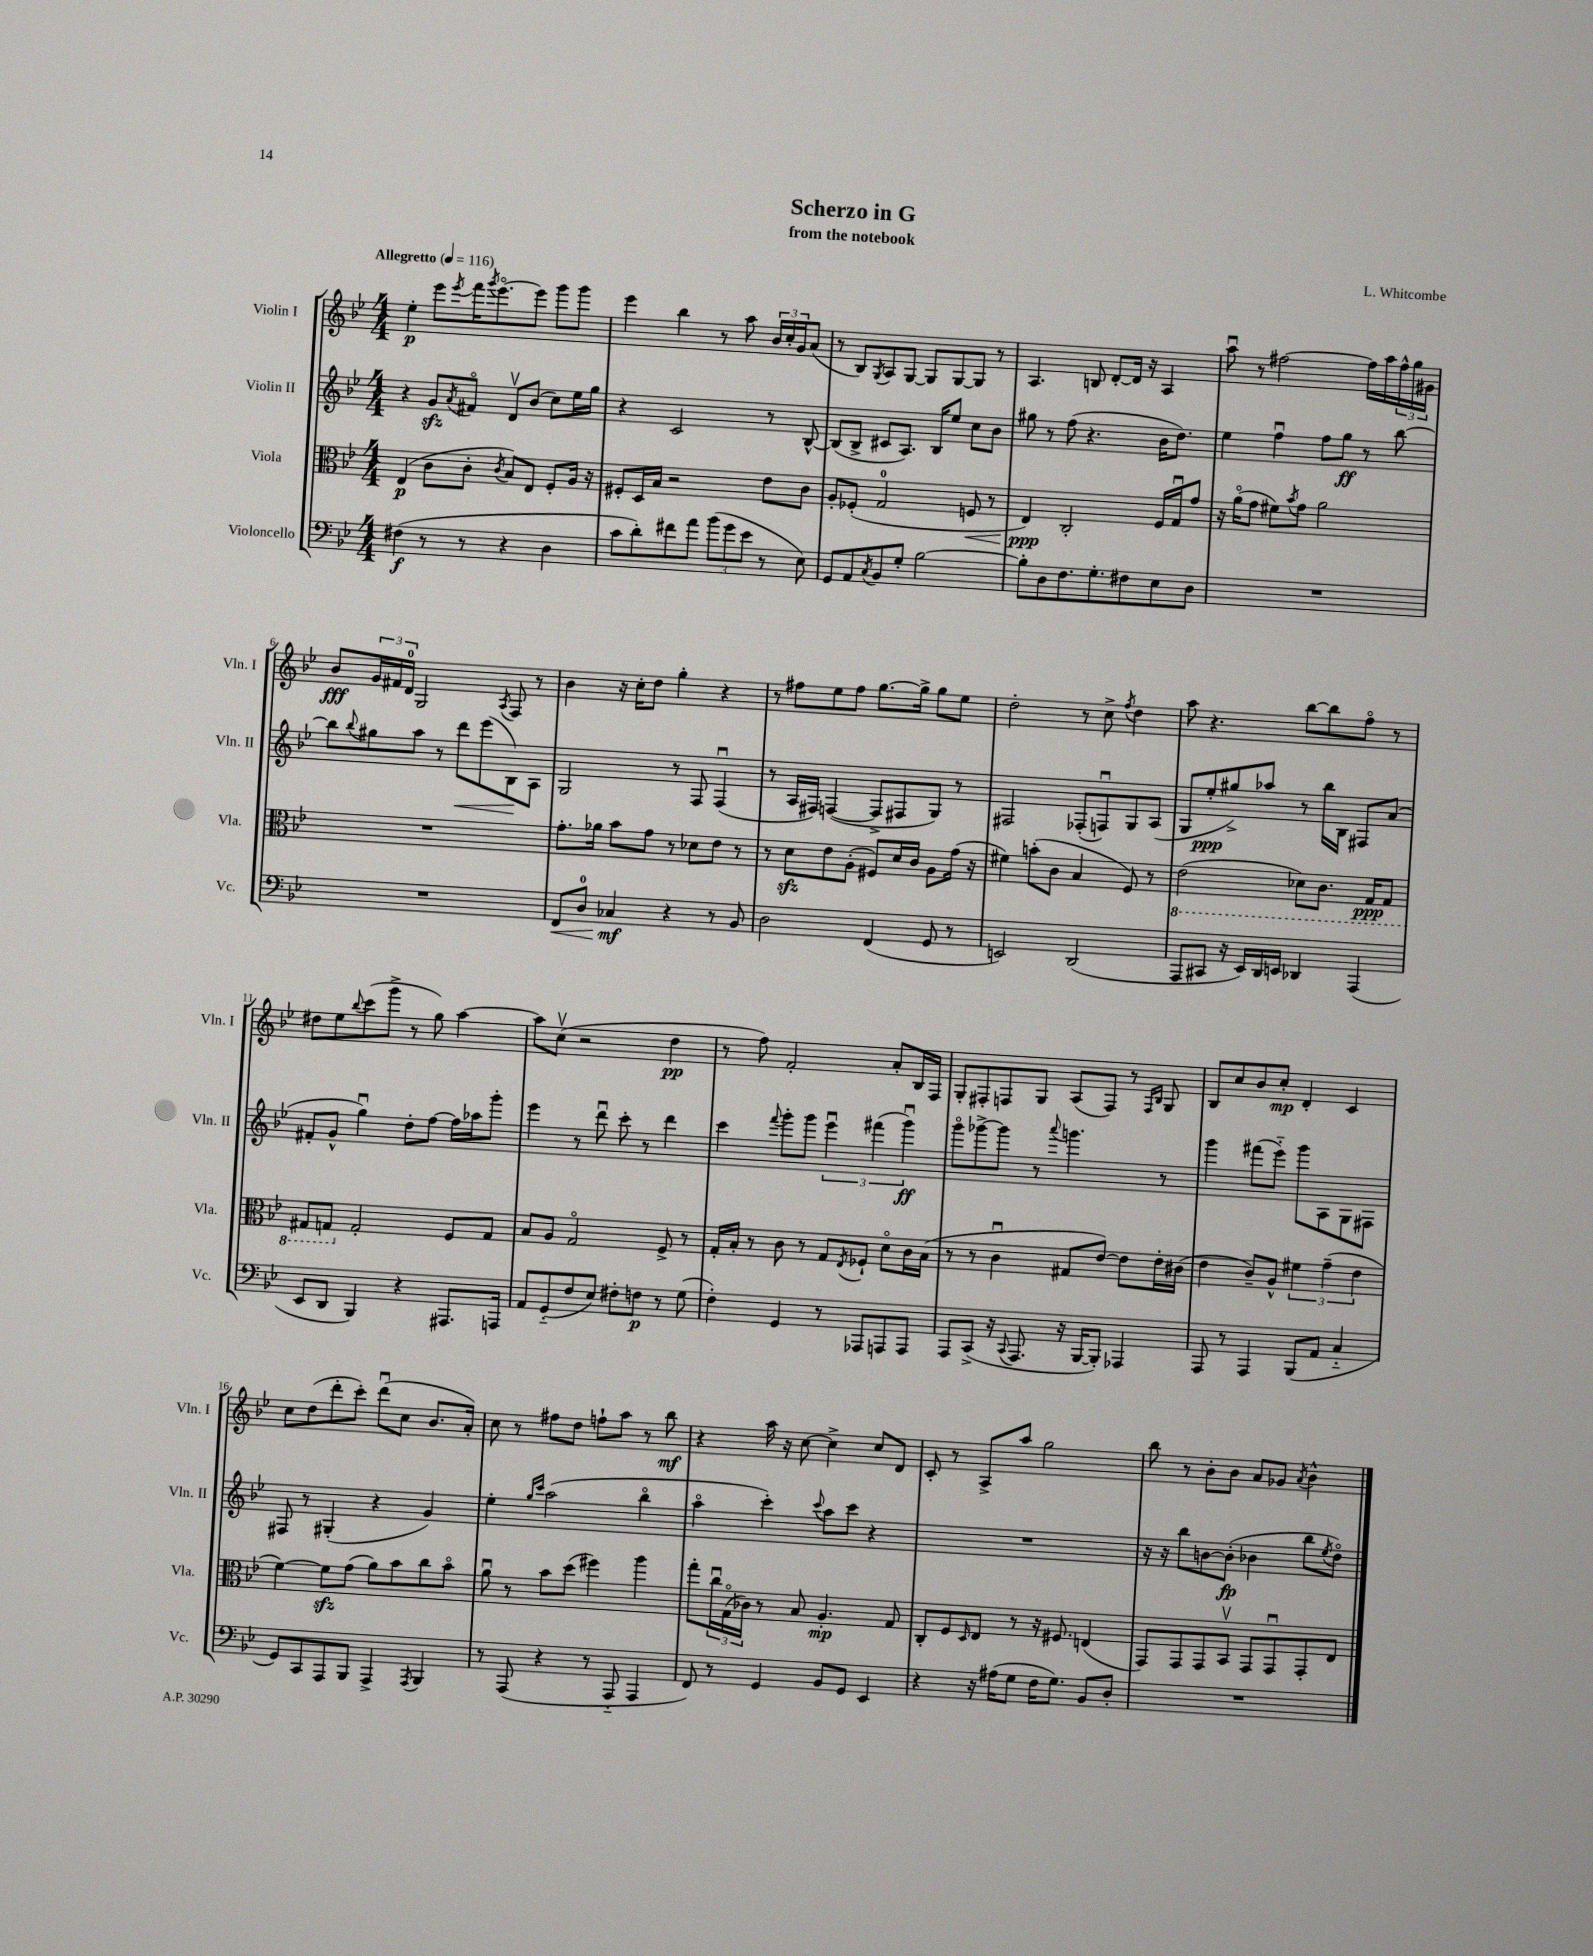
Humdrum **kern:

**kern	**dynam	**kern	**dynam	**kern	**dynam	**kern	**dynam
*part4	*part4	*part3	*part3	*part2	*part2	*part1	*part1
*staff4	*staff4	*staff3	*staff3	*staff2	*staff2	*staff1	*staff1
*I"Violoncello	*	*I"Viola	*	*I"Violin II	*	*I"Violin I	*
*I'Vc.	*	*I'Vla.	*	*I'Vln. II	*	*I'Vln. I	*
*clefF4	*	*clefC3	*	*clefG2	*	*clefG2	*
*k[b-e-]	*	*k[b-e-]	*	*k[b-e-]	*	*k[b-e-]	*
*M4/4	*	*M4/4	*	*M4/4	*	*M4/4	*
*MM116	*	*MM116	*	*MM116	*	*MM116	*
=1	=1	=1	=1	=1	=1	=1	=1
!	!	!	!	!	!	!LO:TX:a:B:t=Allegretto	!
(4F#X\	f	(4E-/	p	4r	.	4ee-'\	p
8r	.	8c\L	.	8gzz/L	.	8eee-\L	.
.	.	.	.	8qa/	.	8qeee-/	.
8r	.	8c'\J	.	8f#X/J	.	16fff\K	.
.	.	.	.	.	.	8qggg/	.
.	.	.	.	.	.	[8.eee-\	.
.	.	8qc/	.	.	.	.	.
4r	.	8B-/L)	.	8dv/L	.	.	.
.	.	8E-/J	.	(8b-/J	.	8eee-\J]	.
4D\	.	8F'/L	.	8cc\L)	.	8ggg\L	.
.	.	16A/Jk	.	16ee-\L	.	8ggg\J	.
.	.	16r	.	16gg\JJ	.	.	.
=2	=2	=2	=2	=2	=2	=2	=2
8c\L	.	8F#X'/L	.	4r	.	4eee-\	.
8d'\)	.	16D/L	.	.	.	.	.
.	.	16B-/JJ	.	.	.	.	.
8f#X\	.	2r	.	2c/	.	4bb-\	.
8a\J	.	.	.	.	.	.	.
(12b-\L	.	.	.	.	.	8r	.
12g\	.	.	.	.	.	.	.
.	.	.	.	.	.	8aa\	.
12e-\J	.	.	.	.	.	.	.
8r	.	8e-\L	.	8r	.	24b-/LL	.
.	.	.	.	.	.	24cc'/	.
.	.	.	.	.	.	24g/J	.
8E-\)	.	8c\J	.	[8B-^^/	.	(8a/J	.
=3	=3	=3	=3	=3	=3	=3	=3
8GG/L	.	8A'/L	.	(8B-/L]	.	8r	.
8AA/	.	(8F-X'/J	.	8B-^/J	.	8B-/L)	.
8qC/	.	.	.	.	.	8qG/	.
8BB-/	.	2G/	.	8c#X/L	.	8A/	.
8G'/J	.	.	.	8.A/J)	.	[8G/J	.
[2B-\	.	.	.	.	.	8G/L]	.
.	.	.	.	16B-/KL	.	.	.
.	.	.	.	8ee-/J	.	[8G/	.
!	!	!	!LO:HP:b	!	!	!	!
.	.	8Fn/	<	8cc\L	.	8G/J]	.
.	.	8r	.	8b-\J	.	8r	.
=4	=4	=4	=4	=4	=4	=4	=4
8B-'\L]	.	4E-/)	ppp	8gg#X\	.	4.A/	.
8D\	.	.	.	8r	.	.	.
8.F\	.	2C'/	[	(8ff\	.	.	.
.	.	.	.	4.r	.	8Bn/	.
8.G'\	.	.	.	.	.	.	.
.	.	.	.	.	.	[8d'/L	.
8F#X\	.	.	.	.	.	16d/Jk]	.
.	.	.	.	.	.	16r	.
8E-\	.	16F/LL	.	16b-\KL	.	4A/	.
.	.	16Gu/J	.	8.dd\J)	.	.	.
8D\J	.	8g/J	.	.	.	.	.
=5	=5	=5	=5	=5	=5	=5	=5
1r	.	16r	.	4ee-\	.	8aau\	.
.	.	(16a\KL	.	.	.	.	.
.	.	8g\J	.	.	.	8r	.
.	.	8f#X\L)	.	4ffu\	.	[2ff#X\	.
.	.	8qb-/	.	.	.	.	.
.	.	8g\J	.	.	.	.	.
.	.	2a\	.	8ff\L	.	.	.
.	.	.	.	8gg\J	ff	.	.
.	.	.	.	8r	.	16ff#\LL]	.
.	.	.	.	.	.	16aa\	.
.	.	.	.	[8bb-\	.	24ff#^^\	.
.	.	.	.	.	.	24gg\	.
.	.	.	.	.	.	24g#X\JJ	.
!!LO:LB:g=z
=6	=6	=6	=6	=6	=6	=6	=6
1r	.	1r	.	8bb-\L]	.	8b-/L	fff
.	.	.	.	8qqbb-/	.	.	.
.	.	.	.	8gg#X\	.	24g/L	.
.	.	.	.	.	.	24f#X/	.
.	.	.	.	.	.	24d/JJ	.
.	.	.	.	8aa\J	.	2G/	.
.	.	.	.	8r	.	.	.
!	!	!	!	!	!LO:HP:b	!	!
.	.	.	.	8ddd\L	<	.	.
.	.	.	.	(8eee-\	.	.	.
.	.	.	.	.	.	8qA/	.
.	.	.	.	8B-\)	.	8F/	.
.	.	.	.	8A\J	[	8r	.
=7	=7	=7	=7	=7	=7	=7	=7
!	!LO:HP:b	!	!	!	!	!	!
8FF/L	<	8.g'\L	.	2G/	.	4b-\	.
8D/J	.	.	.	.	.	.	.
.	.	16a-X\Jk	.	.	.	.	.
4C-X/	mf	8b-\L	.	.	.	16r	.
.	.	.	.	.	.	16cc'\KL	.
.	.	8g\J	.	.	.	8dd\J	.
4r	[	8r	.	8r	.	4gg'\	.
.	.	8d-X\L	.	8F/	.	.	.
8r	.	8e-\J	.	(4Fu/	.	4r	.
8BB-/	.	8r	.	.	.	.	.
=8	=8	=8	=8	=8	=8	=8	=8
2D\	.	8r	.	8r	.	8r	.
.	.	8dzz\L	.	16A/LL	.	8ff#X\L	.
.	.	.	.	16F#X/JJ)	.	.	.
.	.	8e-\	.	([4Fn/	.	8ee-\	.
.	.	(8A'\J	.	.	.	8ff#\J	.
(4FF/	.	8F#X/L)	.	8F^/L]	.	[8.gg\L	.
.	.	16d/L	.	8F#X/	.	.	.
.	.	16c/JJ	.	.	.	16gg^\Jk]	.
8GG/	.	8A\L	.	8G/J)	.	8gg\L	.
8r	.	(16g\Jk	.	8r	.	8ee-\J	.
.	.	16r	.	.	.	.	.
=9	=9	=9	=9	=9	=9	=9	=9
2EEn/)	.	4f#X\)	.	2F#X/	.	2dd'\	.
.	.	(8bn'\L	.	.	.	.	.
.	.	8c\J	.	.	.	.	.
(2DD/	.	4B-/	.	(8F-X'/L	.	8r	.
.	.	.	.	8Fnu/)	.	8cc^\	.
.	.	.	.	.	.	8qff/	.
.	.	8F/)	.	8G/	.	4dd\	.
.	.	8r	.	(8A/J	.	.	.
=10	=10	=10	=10	=10	=10	=10	=10
*	*	*8ba	*	*	*	*	*
8AAA/L	.	(2E-\	.	8G/L	.	8aa\	.
8CC#X/J	.	.	.	8ee-'/	ppp	4.r	.
16r	.	.	.	8gg#X^/)	.	.	.
16EE-/LL)	.	.	.	.	.	.	.
16DD/	.	.	.	8aa-X/J	.	.	.
16EEn/JJ	.	.	.	.	.	.	.
4DD-X/	.	8D-X\L)	.	8r	.	[8bb-\L	.
.	.	8.C\J	.	16bb-\LL	.	8bb-\]	.
.	.	.	.	16B-\JJ	.	.	.
(4AAA/	.	.	.	8F#X/L	.	8ff\J	.
.	.	16GG/KL	ppp	.	.	.	.
.	.	8GG/J	.	(8a/J	.	8r	.
!!LO:LB:g=z
=11	=11	=11	=11	=11	=11	=11	=11
8EE-/L	.	8GG#X/L	.	8f#X'/L	.	8dd#X\L	.
8DD/J	.	8GGn/J	.	8g^^/J	.	8ee-\	.
.	.	.	.	.	.	8qqbb-/	.
*	*	*X8ba	*	*	*	*	*
4BBB-/)	.	2G'/	.	4ggu\)	.	(8ccc\	.
.	.	.	.	.	.	8ggg^\J	.
4r	.	.	.	8dd'\L	.	8r	.
.	.	.	.	[8ff\J	.	8gg\)	.
8.AAA#X/L	.	8F/L	.	16ff\LL]	.	[4aa\	.
.	.	.	.	16aa-X\J	.	.	.
.	.	8G/J	.	8ggg'\J	.	.	.
16AAAn/Jk	.	.	.	.	.	.	.
=12	=12	=12	=12	=12	=12	=12	=12
8AA/L	.	8B-/L	.	4eee-\	.	8aa\L]	.
(8GG/	.	8A/J	.	.	.	(8ccv\J	.
8F/	.	2G/	.	8r	.	2r	.
8E-/J)	.	.	.	8dddu\	.	.	.
8F#X'\L	.	.	.	8ccc'\	.	.	.
8Fn\J	p	.	.	8r	.	.	.
8r	.	8F^/	.	4ddd\	.	4dd\	pp
(8G\	.	8r	.	.	.	.	.
=13	=13	=13	=13	=13	=13	=13	=13
4F'\)	.	16G'/LL	.	4ccc\	.	8r	.
.	.	16B-'/JJ	.	.	.	.	.
.	.	8r	.	.	.	8ff\)	.
.	.	.	.	8qqfff/	.	.	.
4GG/	.	8c\	.	8ggg'\L	.	2f'/	.
.	.	8r	.	8ggg\J	.	.	.
8r	.	8G/L	.	6eee-u\	.	.	.
.	.	8qE-/	.	.	.	.	.
8AAA-X/L	.	8F-X`/J	.	.	.	.	.
.	.	.	.	(6fff#X\	.	.	.
8AAAn/	.	8d\L	.	.	.	8a'/L	.
.	.	.	.	6gggu\)	ff	.	.
8AAA/J	.	16c\L	.	.	.	16B-/L	.
.	.	(16B-\JJ	.	.	.	16F/JJ	.
=14	=14	=14	=14	=14	=14	=14	=14
8AAA/L	.	8r	.	8ggg\L	.	8G'/L	.
(8CC^/J	.	8r	.	[8ggg-X^\	.	8F#X'/	.
16r	.	4cu\	.	8ggg-\J]	.	8Fn/	.
8qqCC/	.	.	.	.	.	.	.
8.AAA/	.	.	.	.	.	.	.
.	.	.	.	8r	.	8G/J	.
.	.	.	.	8qqaaa/	.	.	.
16r	.	8G#X/L	.	4.gggn\	.	(8A/L	.
[16BBB-/KL	.	.	.	.	.	.	.
8BBB-'/J])	.	[8e-/J)	.	.	.	8F/J)	.
4AAA-X/	.	8e-\L]	.	.	.	8r	.
.	.	.	.	.	.	16qqF/LL	.
.	.	.	.	.	.	16qqB-/JJ	.
.	.	16e-'\L	.	8r	.	8G/	.
.	.	(16c#X\JJ	.	.	.	.	.
=15	=15	=15	=15	=15	=15	=15	=15
8AAA/	.	4e-\	.	4ggg\	.	8B-/L	.
8r	.	.	.	.	.	8cc/	.
4AAA/	.	8c~/L)	.	(8fff#X\L	.	8b-/	.
.	.	8A^^/J	.	8eee-\J)	.	8cc'/J	mp
(8BBB-/L	.	6f#X\	.	8ggg\L	.	4d'/	.
8AA/J	.	.	.	8A\	.	.	.
.	.	(6g~\	.	.	.	.	.
4C/	.	.	.	8G\	.	4c/	.
.	.	6e-\	.	.	.	.	.
.	.	.	.	8F#X\J	.	.	.
!!LO:LB:g=z
=16	=16	=16	=16	=16	=16	=16	=16
8GG/L)	.	[4f\)	.	8F#X/	.	8cc\L	.
8CC/	.	.	.	8r	.	(8dd\	.
8AAA/	.	8fzz\L]	.	(4G#X'/	.	8ddd'\	.
8BBB-/J	.	(8g\J	.	.	.	8ccc'\J)	.
4AAA^/	.	8a\L)	.	4r	.	(8dddu\L	.
.	.	8b-\	.	.	.	8cc\J	.
8qAAA/	.	.	.	.	.	.	.
4BBB-/	.	8cc\	.	4g/)	.	8.b-/L	.
.	.	8b-\J	.	.	.	.	.
.	.	.	.	.	.	16a'/Jk)	.
=17	=17	=17	=17	=17	=17	=17	=17
8r	.	8au\	.	4ee-'\	.	8cc\	.
(8AAA/	.	8r	.	.	.	8r	.
.	.	.	.	16qqgg/LL	.	.	.
.	.	.	.	16qqccc/JJ	.	.	.
4r	.	8b-\L	.	(2aa\	.	8ff#X\L	.
.	.	(8dd\J	.	.	.	8dd\J	.
8r	.	4ff#X\)	.	.	.	8ffn`\L	.
8AAA/	.	.	.	.	.	8aa\J	.
4AAA/	.	4aa\	.	4bb-\	.	8r	.
.	.	.	.	.	.	8bb-\	mf
=18	=18	=18	=18	=18	=18	=18	=18
8FF/)	.	8gg'\L	.	4aa\	.	4r	.
8r	.	24ccu\L	.	.	.	.	.
.	.	(24G\	.	.	.	.	.
.	.	24c-X\JJ)	.	.	.	.	.
4GG/	.	8r	.	4ccc'\)	.	16aa\	.
.	.	.	.	.	.	16r	.
.	.	8B-/	.	.	.	[8cc\	.
.	.	.	.	8qqccc/	.	.	.
8BB-/L	.	4.A'/	mp	8aa\L	.	4cc^\]	.
8GG/J	.	.	.	8ccc\J	.	.	.
4EE-/	.	.	.	4r	.	8cc/L	.
.	.	8G/	.	.	.	8d/J	.
=19	=19	=19	=19	=19	=19	=19	=19
4r	.	8C'/L	.	1r	.	8c'/	.
.	.	8F/	.	.	.	8r	.
.	.	16qqD/	.	.	.	.	.
16r	.	8E-/J	.	.	.	8A^/L	.
(16A#X\KL	.	.	.	.	.	.	.
8G\J	.	8r	.	.	.	8aa/J	.
16F\KL	.	16r	.	.	.	2gg\	.
8.G\J)	.	8.F#X/	.	.	.	.	.
8BB-/L	.	(4En/	.	.	.	.	.
8D'/J	.	.	.	.	.	.	.
=20	=20	=20	=20	=20	=20	=20	=20
1r	.	8GG/L)	.	16r	.	8bb-\	.
.	.	.	.	16r	.	.	.
.	.	8GG/	.	8bb-\L	.	8r	.
.	.	8GG/	.	[8bn\	.	8b-'\L	.
.	.	8BB-v/J	.	(8b'\J]	fp	8b-\J	.
.	.	8GG/L	.	4b-X\	.	8a/L	.
.	.	8GGu/	.	.	.	8g-X/J	.
.	.	.	.	.	.	8qa/	.
.	.	8GG'/	.	8bb-\L	.	4b-^^\	.
.	.	.	.	8qee-/	.	.	.
.	.	8E-/J	.	8dd\J)	.	.	.
==	==	==	==	==	==	==	==
*-	*-	*-	*-	*-	*-	*-	*-
